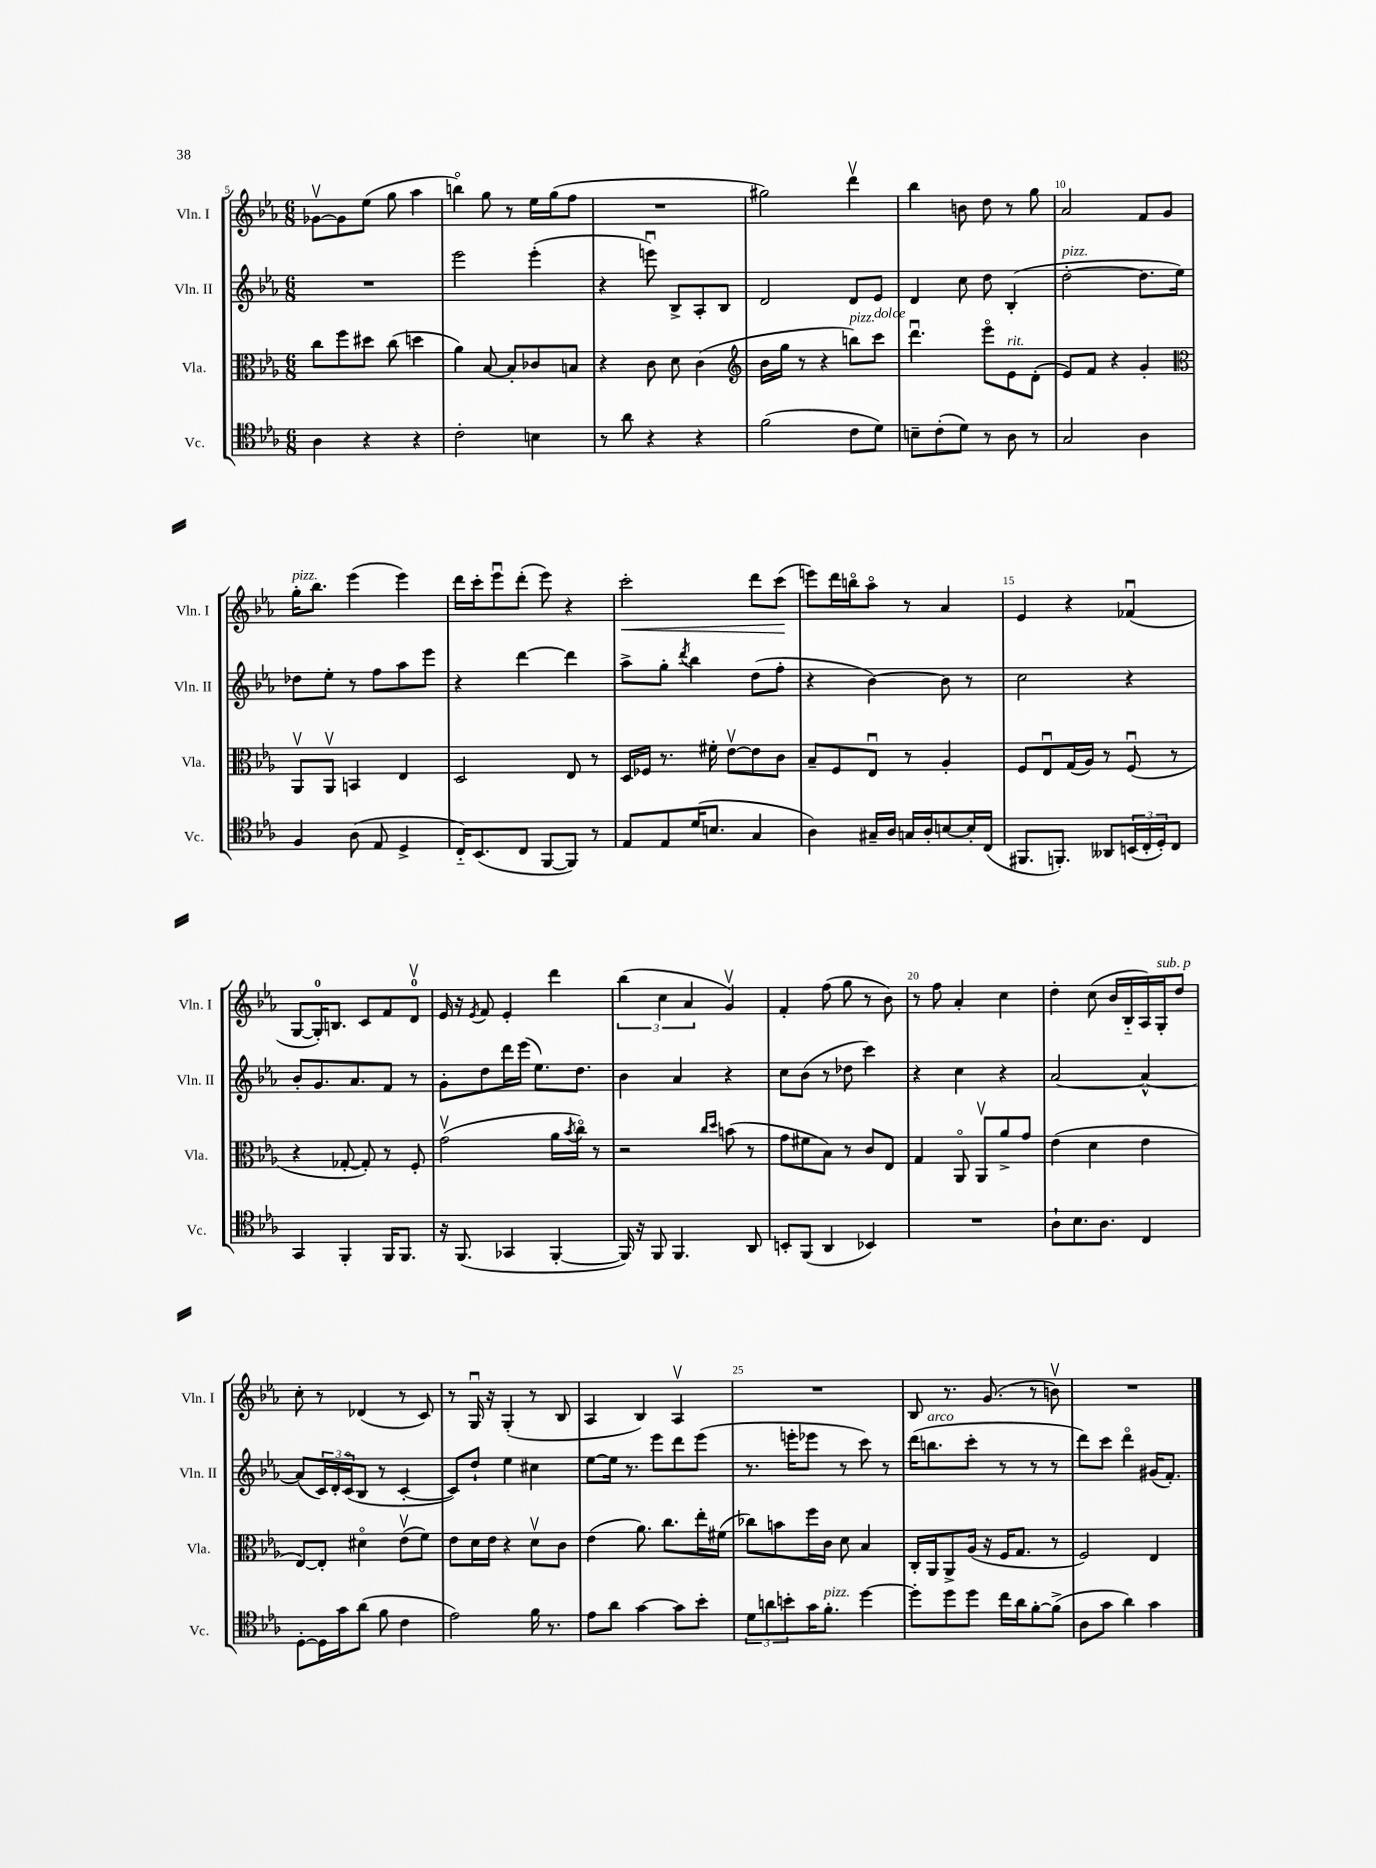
<<
\new StaffGroup <<
\new Staff = "s0" \with { instrumentName = "Vln. I" shortInstrumentName = "Vln. I" } {
    \clef treble \key ees \major \numericTimeSignature \time 6/8
    ges'8~\upbow ges'8 ees''8( g''8 aes''4 |
    b''4\flageolet) g''8 r8 ees''16 g''16( f''8 |
    R2. |
    gis''2) d'''4\upbow |
    bes''4 b'8 d''8 r8 g''8 |
    aes'2 f'8 g'8 |
    g''16-.^\markup { \italic "pizz." } bes''8. ees'''4( ees'''4) |
    d'''16 c'''16-. ees'''8\downbow d'''8-.( ees'''8) r4 |
    c'''2-.\< d'''8 c'''8\!( |
    e'''8) d'''16 b''16\flageolet aes''8\flageolet r8 aes'4 |
    ees'4 r4 fes'4\downbow( |
    g8~ g16-0-.) b8. c'8 f'8 d'8-0\upbow |
    ees'16 r16 \acciaccatura { ees'8 } f'8 ees'4-. d'''4 |
    \tuplet 3/2 { bes''4( c''4 aes'4 } g'4\upbow) |
    f'4-. f''8( g''8 r8 bes'8) |
    r8 f''8 aes'4-. c''4 |
    d''4-. c''8( bes'16 bes16-_ aes16) g16-.^\markup { \italic "sub. p" } d''8 |
    c''8-. r8 des'4( r8 c'8) |
    r8 g16\downbow r16 g4-.( r8 bes8 |
    aes4 bes4) aes4\upbow |
    R2. |
    bes8 r8. g'8.( r8 b'8\upbow) |
    R2. \bar "|." |
}
\new Staff = "s1" \with { instrumentName = "Vln. II" shortInstrumentName = "Vln. II" } {
    \clef treble \key ees \major \numericTimeSignature \time 6/8
    R2. |
    ees'''2 ees'''4-.( |
    r4 e'''8\downbow) bes8-> aes8-. bes8 |
    d'2 d'8 ees'8 |
    d'4 c''8 d''8 bes4-.( |
    d''2~-.^\markup { \italic "pizz." } d''8. ees''16) |
    des''8 ees''8-. r8 f''8 aes''8 ees'''8 |
    r4 d'''4~ d'''4 |
    aes''8-> g''8-. \acciaccatura { d'''8 } bes''4 d''8( f''8-. |
    r4 bes'4~) bes'8 r8 |
    c''2 r4 |
    bes'8-. g'8. aes'8. f'8 r8 |
    g'8-. d''8 d'''16 ees'''16( ees''8.) d''8. |
    bes'4 aes'4 r4 |
    c''8 bes'8( r8 des''8 c'''4) |
    r4 c''4 r4 |
    aes'2~ aes'4~-^ |
    aes'8( \tuplet 3/2 { c'16) d'16-. c'16\flageolet( } bes8 r8 c'4~-. |
    c'8) d''8-! ees''4 cis''4 |
    ees''8~ ees''16 r8. ees'''8 d'''8 ees'''8( |
    r8. e'''16-. ees'''8 r8 c'''8) r8 |
    d'''16( b''8.^\markup { \italic "arco" } c'''8-. r8 r8 r8 |
    d'''8) c'''8 d'''4\flageolet gis'16( f'8.-.) \bar "|." |
}
\new Staff = "s2" \with { instrumentName = "Vla." shortInstrumentName = "Vla." } {
    \clef alto \key ees \major \numericTimeSignature \time 6/8
    c''8 f''8 dis''8 c''8( d''4 |
    aes'4) bes8~ bes8-. ces'8 b8 |
    r4 c'8 d'8 c'4( |
    \clef treble bes'16 g''16 r8 r4 b''8^\markup { \italic "pizz." }) c'''8^\markup { \italic "dolce" } |
    d'''4.\downbow ees'''8\flageolet ees'8^\markup { \italic "rit." } d'8-.( |
    ees'8) f'8 r4 g'4-. |
    \clef alto aes,8\upbow aes,8\upbow b,4 ees4 |
    d2 ees8 r8 |
    d16 fes16 r8. fis'16-. ees'8~\upbow ees'8 c'8 |
    bes8-- f8 ees8\downbow r8 aes4-. |
    f8 ees8\downbow g16( aes16) r8 f8\downbow( r8 |
    r4 ges8~-. ges8-.) r8 f8-. |
    g'2\upbow( aes'16 \acciaccatura { bes'8 } c''16\flageolet) r8 |
    r2 \grace { c''16 d''16 } b'8( r8 |
    g'8 fis'8 bes8) r8 c'8 ees8 |
    g4 aes,8\flageolet aes,8\upbow aes'8-> g'8 |
    ees'4( d'4 ees'4 |
    ees8~) ees8-. dis'4\flageolet ees'8\upbow( f'8) |
    ees'8 d'16 ees'16 r4 d'8\upbow c'8 |
    ees'4( aes'8.) c''8. ees''16-. fis'16( |
    ces''8) b'8 f''16 c'16 d'8 bes4 |
    c16-. aes,16 aes,8-> aes16( r16 f16 g8. r8 |
    f2) ees4 \bar "|." |
}
\new Staff = "s3" \with { instrumentName = "Vc." shortInstrumentName = "Vc." } {
    \clef tenor \key ees \major \numericTimeSignature \time 6/8
    aes4 r4 r4 |
    c'2-. b4 |
    r8 aes'8 r4 r4 |
    f'2( c'8 d'8) |
    b8-- c'8-.( d'8) r8 aes8 r8 |
    g2 aes4 |
    f4 aes8( ees8 d4-> |
    c16-_) bes,8.( c8 f,8~ f,8) r8 |
    ees8 ees8 d'16( b8. g4 |
    aes4) gis16-- aes16 g16 aes16-. b8~ b16-. c16( |
    fis,8. f,8.-.) aeses,8 \tuplet 3/2 { b,16( c16-. d16-.) } c8 |
    g,4 f,4-. f,16 f,8. |
    r16 f,8.( ges,4 f,4~-. |
    f,16) r16 f,8 f,4. aes,8 |
    b,8-. f,8( aes,4 bes,4) |
    R2. |
    aes8-! bes8. aes8. c4 |
    d8~-. d16 g'16 aes'8( f'8 c'4 |
    ees'2) f'16 r8. |
    ees'8 aes'8 g'4~ g'8 bes'8-. |
    \tuplet 3/2 { d'8 a'8 b'8-. } g'16 f'8.-.^\markup { \italic "pizz." } d''4~ |
    d''8-. d''8 d''8 c''16 aes'16 f'8~-. f'8->( |
    aes8 g'8 aes'4) g'4 \bar "|." |
}
>>
>>
\layout { \context { \Score currentBarNumber = #5 \override BarNumber.break-visibility = ##(#f #t #t) barNumberVisibility = #(every-nth-bar-number-visible 5) } }
